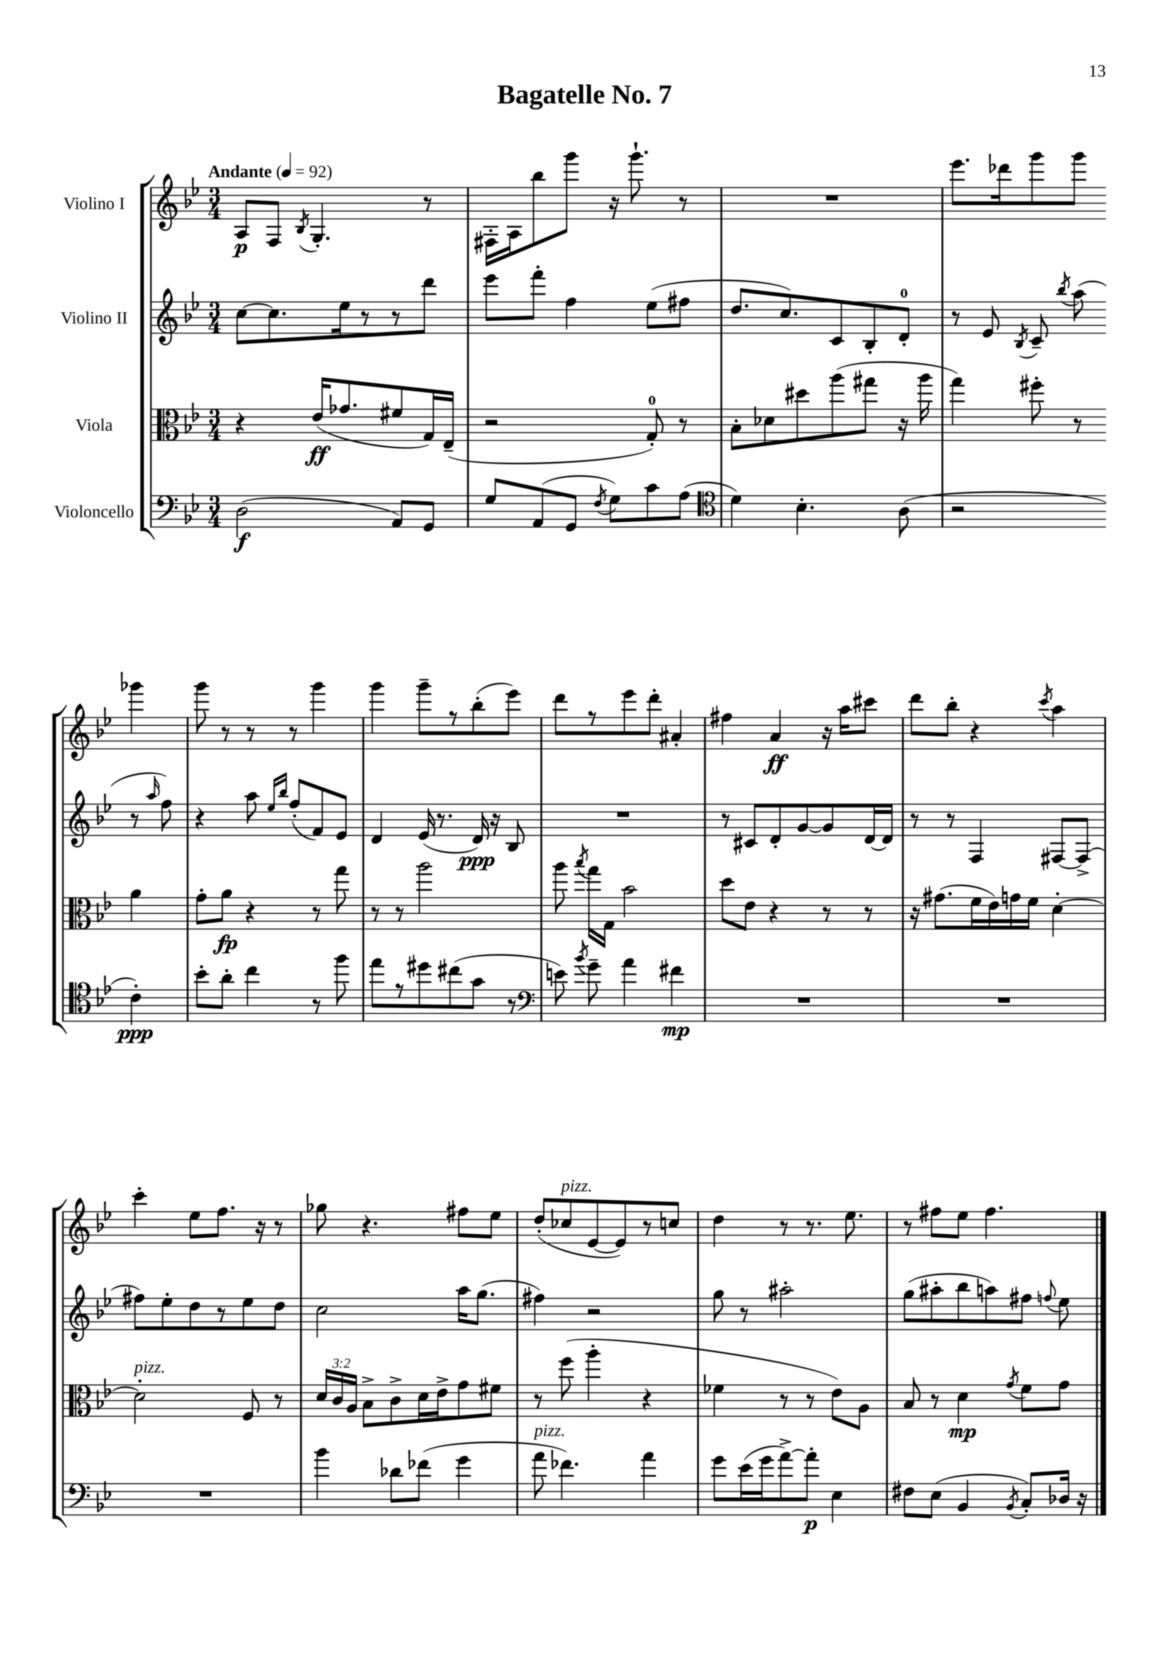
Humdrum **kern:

**kern	**dynam	**kern	**dynam	**kern	**dynam	**kern	**dynam
*part4	*part4	*part3	*part3	*part2	*part2	*part1	*part1
*staff4	*staff4	*staff3	*staff3	*staff2	*staff2	*staff1	*staff1
*I"Violoncello	*	*I"Viola	*	*I"Violino II	*	*I"Violino I	*
*clefF4	*	*clefC3	*	*clefG2	*	*clefG2	*
*k[b-e-]	*	*k[b-e-]	*	*k[b-e-]	*	*k[b-e-]	*
*M3/4	*	*M3/4	*	*M3/4	*	*M3/4	*
*MM92	*	*MM92	*	*MM92	*	*MM92	*
=1	=1	=1	=1	=1	=1	=1	=1
!	!	!	!	!	!	!LO:TX:a:B:t=Andante	!
(2D\	f	4r	.	[8cc\L	.	8A/L	p
.	.	.	.	8.cc\]	.	8F/J	.
.	.	.	.	.	.	8qB-/	.
.	.	(16e-/KL	ff	.	.	4.G'/	.
.	.	8.g-X/	.	16ee-\k	.	.	.
.	.	.	.	8r	.	.	.
8AA/L)	.	8f#X/	.	8r	.	.	.
8GG/J	.	16G/L)	.	8ddd\J	.	8r	.
.	.	(16E-~/JJ	.	.	.	.	.
=2	=2	=2	=2	=2	=2	=2	=2
8G/L	.	2r	.	8eee-\L	.	16F#X'\LL	.
.	.	.	.	.	.	16A\J	.
(8AA/	.	.	.	8fff'\J	.	8bb-\	.
8GG/J	.	.	.	4ff\	.	8ggg\J	.
8qF/	.	.	.	.	.	.	.
8G\L)	.	.	.	.	.	16r	.
.	.	.	.	.	.	8.ggg`\	.
8c\	.	8G'/)	.	(8ee-\L	.	.	.
(8A\J	.	8r	.	8ff#X\J	.	8r	.
=3	=3	=3	=3	=3	=3	=3	=3
*clefC4	*	*	*	*	*	*	*
4d\)	.	8B-'\L	.	8.dd/L	.	2.r	.
.	.	8d-X\	.	.	.	.	.
.	.	.	.	8.cc/)	.	.	.
4.B-'\	.	8dd#X\	.	.	.	.	.
.	.	(8aa\	.	8c/	.	.	.
.	.	8gg#X\J	.	8B-'/	.	.	.
(8A\	.	16r	.	8d'/J	.	.	.
.	.	16aa\	.	.	.	.	.
=4	=4	=4	=4	=4	=4	=4	=4
2r	.	4gg\)	.	8r	.	8.eee-\L	.
.	.	.	.	8e-/	.	.	.
.	.	.	.	.	.	16ddd-X\k	.
.	.	.	.	8qB-/	.	.	.
.	.	8ff#X'\	.	8c~/	.	8ggg\	.
.	.	.	.	8qbb-/	.	.	.
.	.	8r	.	(8aa\	.	8ggg\J	.
4c'\)	ppp	4a\	.	8r	.	4ggg-X\	.
.	.	.	.	16qqaa/	.	.	.
.	.	.	.	8ff\)	.	.	.
!!LO:LB:g=z
=5	=5	=5	=5	=5	=5	=5	=5
8b-'\L	.	8g'\L	.	4r	.	8ggg\	.
8a'\J	.	8a\J	fp	.	.	8r	.
4cc\	.	4r	.	8aa\	.	8r	.
.	.	.	.	16qqee-/LL	.	.	.
.	.	.	.	16qqbb-/JJ	.	.	.
.	.	.	.	(8ff'/L	.	8r	.
8r	.	8r	.	8f/)	.	4ggg\	.
8ff\	.	8gg\	.	8e-/J	.	.	.
=6	=6	=6	=6	=6	=6	=6	=6
8ee-\L	.	8r	.	4d/	.	4ggg\	.
8r	.	8r	.	.	.	.	.
8dd#X\	.	2aa\	.	(16e-/	.	8ggg~\L	.
.	.	.	.	8.r	.	.	.
(8cc#X\	.	.	.	.	.	8r	.
8g\J	.	.	.	16d/)	ppp	(8bb-'\	.
.	.	.	.	16r	.	.	.
8r	.	.	.	8B-/	.	8eee-\J)	.
=7	=7	=7	=7	=7	=7	=7	=7
*clefF4	*	*	*	*	*	*	*
8en\)	.	8aa\	.	2.r	.	8ddd\L	.
8qb-/	.	8qbb-/	.	.	.	.	.
8g~\	.	16gg\LL	.	.	.	8r	.
.	.	16G\JJ	.	.	.	.	.
4a\	.	2b-\	.	.	.	8eee-\	.
.	.	.	.	.	.	8ddd'\J	.
4f#X\	mp	.	.	.	.	4a#X'/	.
=8	=8	=8	=8	=8	=8	=8	=8
2.r	.	8dd\L	.	8r	.	4ff#X\	.
.	.	8e-\J	.	8c#X/L	.	.	.
.	.	4r	.	8d'/	.	4a/	ff
.	.	.	.	[8g/	.	.	.
.	.	8r	.	8g/]	.	16r	.
.	.	.	.	.	.	16aa\KL	.
.	.	8r	.	[16d/L	.	8ccc#X\J	.
.	.	.	.	16d/JJ]	.	.	.
=9	=9	=9	=9	=9	=9	=9	=9
2.r	.	16r	.	8r	.	8ddd\L	.
.	.	(8.g#X\L	.	.	.	.	.
.	.	.	.	8r	.	8bb-'\J	.
.	.	16f\L	.	4F/	.	4r	.
.	.	16e-\)	.	.	.	.	.
.	.	16gn\	.	.	.	.	.
.	.	16f\JJ	.	.	.	.	.
.	.	.	.	.	.	8qccc/	.
.	.	[4d'\	.	[8F#X/L	.	4aa\	.
.	.	.	.	(8F#^/J]	.	.	.
!!LO:LB:g=z
=10	=10	=10	=10	=10	=10	=10	=10
!	!	!LO:TX:a:i:t=pizz.	!	!	!	!	!
2.r	.	2d'\]	.	8ff#X\L)	.	4ccc'\	.
.	.	.	.	8ee-'\	.	.	.
.	.	.	.	8dd\	.	8ee-\L	.
.	.	.	.	8r	.	8.ff\J	.
.	.	8F/	.	8ee-\	.	.	.
.	.	.	.	.	.	16r	.
.	.	8r	.	8dd\J	.	8r	.
=11	=11	=11	=11	=11	=11	=11	=11
4b-\	.	24d/LL	.	2cc\	.	8gg-X\	.
.	.	24c/	.	.	.	.	.
.	.	24A/JJ	.	.	.	.	.
.	.	8B-^\L	.	.	.	4.r	.
8d-X\L	.	8c^\	.	.	.	.	.
(8f-X\J	.	16d\L	.	.	.	.	.
.	.	16e-^\J	.	.	.	.	.
4g\	.	8g\	.	16aa\KL	.	8ff#X\L	.
.	.	.	.	(8.gg\J	.	.	.
.	.	8f#X\J	.	.	.	8ee-\J	.
=12	=12	=12	=12	=12	=12	=12	=12
!LO:TX:a:i:t=pizz.	!	!	!	!	!	!	!
8a\	.	8r	.	4ff#X\)	.	(8dd'/L	.
!	!	!	!	!	!	!LO:TX:a:i:t=pizz.	!
4.f-X\)	.	(8ff\	.	.	.	8cc-X/	.
.	.	4aa'\	.	2r	.	[8e-/	.
.	.	.	.	.	.	8e-/])	.
4a\	.	4r	.	.	.	8r	.
.	.	.	.	.	.	8ccn/J	.
=13	=13	=13	=13	=13	=13	=13	=13
8g\L	.	4f-X\	.	8gg\	.	4dd\	.
(16e-\L	.	.	.	8r	.	.	.
16g\J	.	.	.	.	.	.	.
[8a^\)	.	8r	.	2aa#X'\	.	8r	.
8a'\J]	p	8r	.	.	.	8.r	.
4E-\	.	8e-\L)	.	.	.	.	.
.	.	.	.	.	.	8.ee-\	.
.	.	8A\J	.	.	.	.	.
=14	=14	=14	=14	=14	=14	=14	=14
8F#X\L	.	8B-/	.	(8gg\L	.	8r	.
(8E-\J	.	8r	.	8aa#X'\	.	8ff#X\L	.
4BB-/	.	4d\	mp	8bb-\	.	8ee-\J	.
.	.	.	.	8aan\)	.	4.ff#\	.
8qBB-/	.	8qg/	.	.	.	.	.
8C'/L)	.	8f\L	.	8ff#X\J	.	.	.
.	.	.	.	8qqffn/	.	.	.
16D-X/Jk	.	8g\J	.	8ee-\	.	.	.
16r	.	.	.	.	.	.	.
==	==	==	==	==	==	==	==
*-	*-	*-	*-	*-	*-	*-	*-
